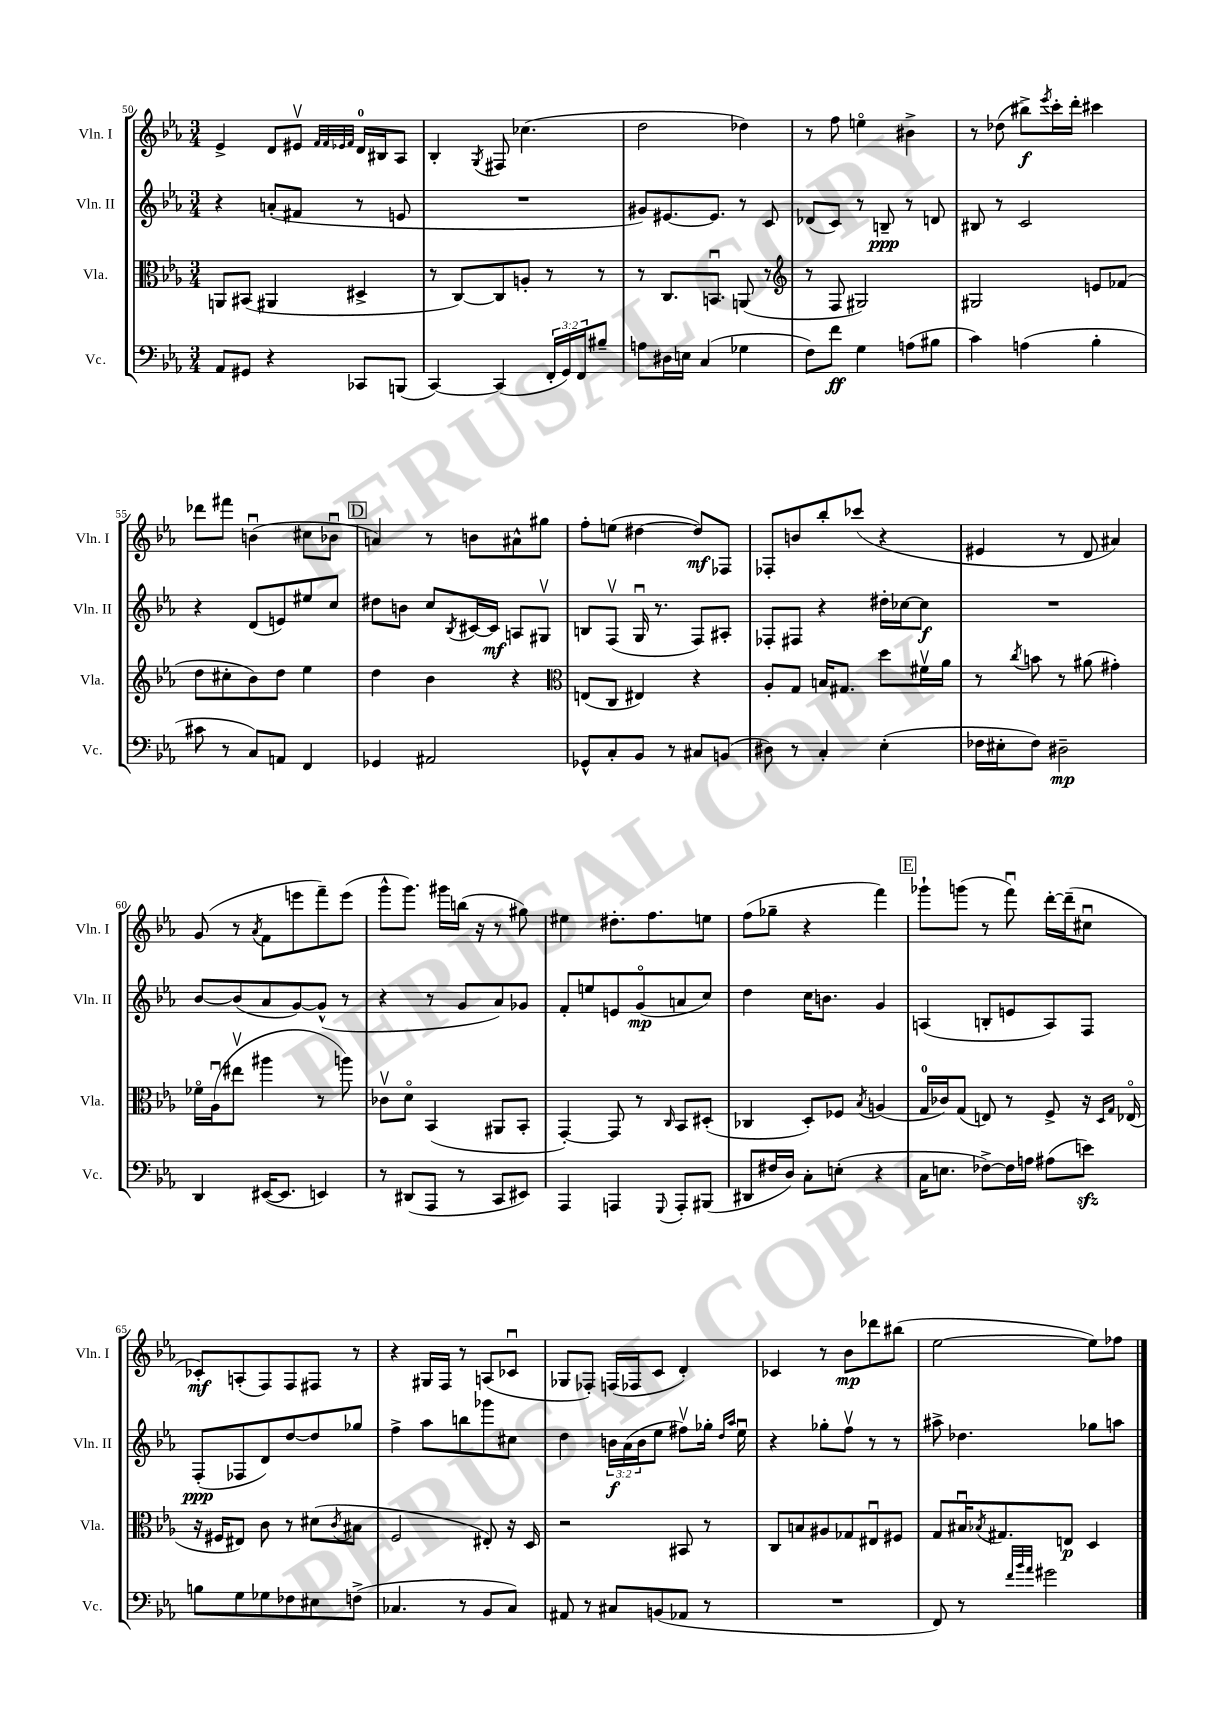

**kern	**kern	**kern	**kern
*staff4	*staff3	*staff2	*staff1
*clefF4	*clefC3	*clefG2	*clefG2
*k[b-e-a-]	*k[b-e-a-]	*k[b-e-a-]	*k[b-e-a-]
*M3/4	*M3/4	*M3/4	*M3/4
8AA-	8AA	4r	4e-^
8GG#	(8BB#	.	.
4r	4AA#	(8a'	8d
.	.	8f#	8e#v
.	.	.	32qqf
.	.	.	32qqf
.	.	.	32qqe-
.	.	.	32qqf
8CC-	4D#^	8r	16d
.	.	.	16B#
(8BBB	.	8e	8A-
=	=	=	=
[4CC)	8r	2.r	4B-'
.	[8C)	.	.
.	.	.	8qG
(4CC]	8C]	.	8F#
.	8A'	.	(4.cc-
24FF'	8r	.	.
24GG)	.	.	.
24FF	.	.	.
8B#~	8r	.	.
=	=	=	=
8A	8r	8g#)	2dd
16D#	8.C	[8.e#	.
16E	.	.	.
(4C	.	.	.
.	8.BBu	8.e#]	.
4G-	(8AA	8r	4dd-)
.	8r	8c	.
=	=	=	=
*	*clefG2	*	*
8F)	8r	(8d-	8r
8f	8F	8c)	8ff
4G	2G#)	8r	4eeo
.	.	8B~	.
(8A	.	8r	4b#^
8B#	.	8d	.
=	=	=	=
4c)	2G#	8B#	8r
.	.	8r	(8dd-
(4A	.	2c	8bb#^)
.	.	.	8qeee-
.	.	.	16ccc'
.	.	.	16ddd'
4B-'	8e	.	4ccc#
.	(8f-	.	.
=	=	=	=
8c#	8dd	4r	8ddd-
8r	8cc#'	.	8fff#
8C)	8b-)	(8d	(4bu
8AA	8dd	8e)	.
4FF	4ee-	8ee#	8cc#
.	.	8cc	8b-u
=	=	=	=
4GG-	4dd	8dd#	4a)
.	.	8b	.
2AA#	4b-	8cc	8r
.	.	8qB-	.
.	.	[16c#	8b
.	.	16c#]	.
.	4r	8A	8a#^^
.	.	8G#v	8gg#
=	=	=	=
*	*clefC3	*	*
8GG-^^	(8E	8B	8ff'
8C'	8C	(8Fv	(8ee
8BB-	4E#)	16Gu	[4dd#
.	.	8.r	.
8r	.	.	.
8C#	4r	8F)	8dd#])
(8BB	.	8A#'	8F-
=	=	=	=
8D#)	8A-'	8F-'	8F-'
8r	8G	8F#	8b
4C'	16B	4r	8bb-'
.	8.G#	.	.
.	.	.	(8ccc-
(4E-'	8dd	16dd#'	4r
.	.	[16cc-	.
.	16f#v	8cc-]	.
.	16a-	.	.
=	=	=	=
16F-	8r	2.r	4e#
16E#'	.	.	.
.	8qcc	.	.
8F-)	8b	.	.
2D#~	8r	.	8r
.	(8a#	.	8d
.	4g#')	.	4a#)
=	=	=	=
4DD	16f-o	[8b-	(8g
.	(16A-u	.	.
.	8ee#v	(8b-]	8r
.	.	.	8qa-
([16EE#	4aa#	8a-	8f
8.EE#]	.	.	.
.	.	[8g)	8eee
4EE)	8r	(8g^^]	8fff~)
.	8aa)	8r	(8eee
=	=	=	=
8r	8c-v	4r	8ggg^^
(8DD#	8do	.	8.ggg)
8AAA-	(4BB-	8r	.
.	.	.	16ggg#
8r	.	8g	(16bb
.	.	.	16r
8CC	8AA#	8a-)	8r
8EE#)	8BB-'	8g-	8gg#)
=	=	=	=
4AAA-	[4GG')	8f'	4ee#
.	.	8ee	.
4AAA	8GG]	8e	8.dd#'
.	8r	(8go	.
.	.	.	8.ff
8qqGGG	16qqC	.	.
8AAA'	8BB-	8a	.
(8BBB#	(8D#'	8cc)	8ee
=	=	=	=
8DD#	4C-	4dd	(8ff
16F#	.	.	8gg-~
16D)	.	.	.
8C'	8D')	16cc	4r
.	.	8.b	.
(8E'	8F-	.	.
.	8qB-	.	.
4r	(4A	4g	4fff)
=	=	=	=
16C	16G	(4A	8ggg-`
8.E	16c-)	.	.
.	(8G	.	(8ggg
[8F-^)	8E)	8B'	8r
16F-]	8r	8e	8fffu)
16A	.	.	.
(8A#	8F^	8A)	[16ddd'
.	.	.	(16ddd~]
8e)	16r	8F	8cc#u
.	16qqD	.	.
.	16qqG	.	.
.	(16E-o	.	.
=	=	=	=
8B	16r	(8F'	8c-')
.	16F#	.	.
8G	8E#)	8F-	(8A'
8G-	8c	8d)	8F)
8F-	8r	[8dd	8F
8E#	(8d#	8dd]	8F#
.	8qc	.	.
(8F^	8B#	8gg-	8r
=	=	=	=
4.C-	2F	4ff^	4r
.	.	8aa-	16G#
.	.	.	16F
8r	.	8bb	8r
8BB-	8E#')	8ggg-	(8A
8C-)	16r	8cc#	8c-u
.	16D	.	.
=	=	=	=
8AA#	2r	4dd	8G-
8r	.	.	8F-')
8C#	.	24b	(16F
.	.	(24a-	.
.	.	.	16F-
.	.	24b	.
(8BB	.	8ee-	8c
8AA-	8BB#	8ff#v)	4d')
8r	8r	16gg-'	.
.	.	16qqdd	.
.	.	16qqaa-	.
.	.	16ee-u	.
=	=	=	=
2.r	8C	4r	4c-
.	8B	.	.
.	8A#	8gg-'	8r
.	8G-	8ffv	8b-
.	8E#u	8r	8ddd-
.	8F#	8r	(8bb#
=	=	=	=
8FF)	8G	8aa#^	[2ee-
8r	16B#u	4.dd-	.
.	8qB-	.	.
.	8.G#	.	.
32qqf	.	.	.
32qqb-	.	.	.
32qqa-	.	.	.
2g#	.	.	.
.	8E	.	.
.	4D	8gg-	8ee-])
.	.	8aa	8ff-
==	==	==	==
*-	*-	*-	*-
